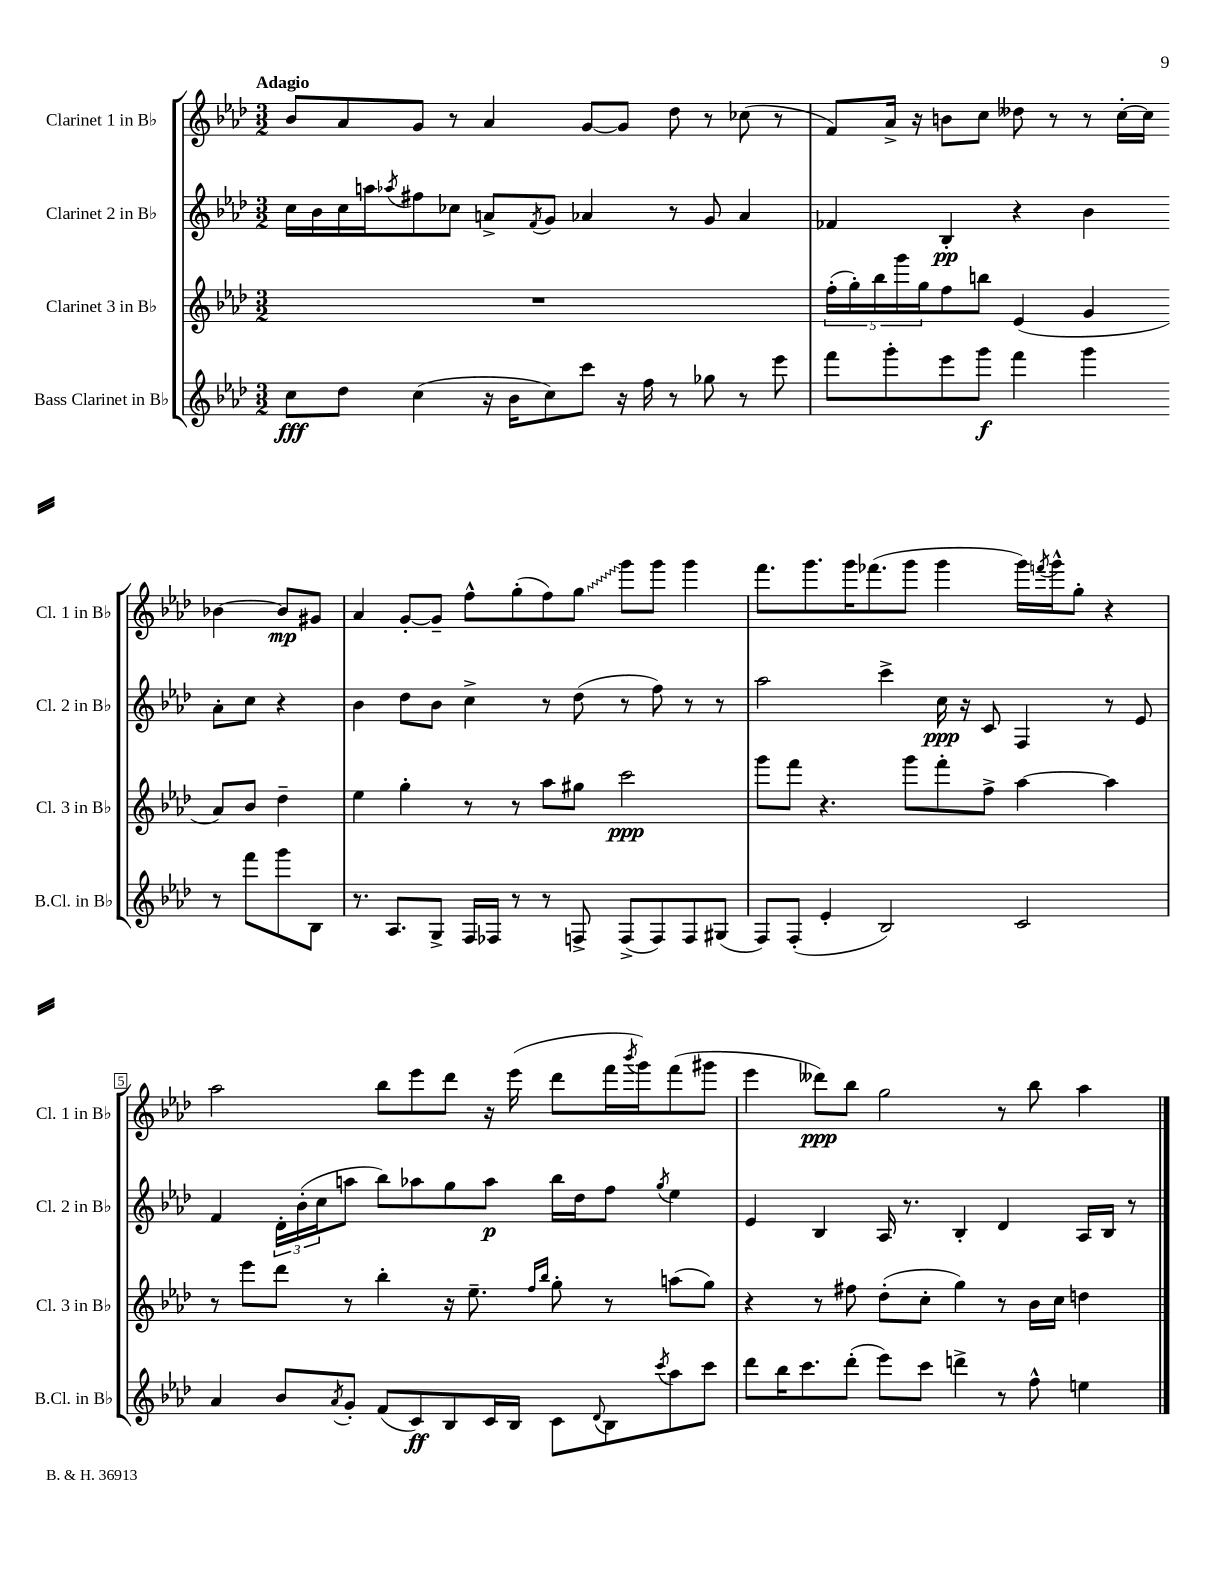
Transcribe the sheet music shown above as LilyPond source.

<<
\new StaffGroup <<
\new Staff = "s0" \with { instrumentName = "Clarinet 1 in Bb" shortInstrumentName = "Cl. 1 in Bb" } {
    \clef treble \key aes \major \numericTimeSignature \time 3/2 \tempo "Adagio"
    bes'8 aes'8 g'8 r8 aes'4 g'8~ g'8 des''8 r8 ces''8( r8 |
    f'8) aes'16-> r16 b'8 c''8 deses''8 r8 r8 c''16~-. c''16 bes'4~ bes'8\mp gis'8 |
    aes'4 g'8~-. g'8-- f''8-^ g''8-.( f''8) \once \override Glissando.style = #'zigzag g''8\glissando g'''8 g'''8 g'''4 |
    f'''8. g'''8. g'''16 fes'''8.( g'''8 g'''4 g'''16) \acciaccatura { f'''8 } g'''16-^ g''8-. r4 |
    aes''2 bes''8 ees'''8 des'''8 r16 ees'''16( des'''8 f'''16 \acciaccatura { bes'''8 } g'''16) f'''8( gis'''8 |
    ees'''4 deses'''8\ppp) bes''8 g''2 r8 bes''8 aes''4 \bar "|." |
}
\new Staff = "s1" \with { instrumentName = "Clarinet 2 in Bb" shortInstrumentName = "Cl. 2 in Bb" } {
    \clef treble \key aes \major \numericTimeSignature \time 3/2
    c''16 bes'16 c''16 a''16 \acciaccatura { aes''8 } fis''8 ces''8 a'8-> \acciaccatura { f'8 } g'8 aes'4 r8 g'8 aes'4 |
    fes'4 bes4-.\pp r4 bes'4 aes'8-. c''8 r4 |
    bes'4 des''8 bes'8 c''4-> r8 des''8( r8 f''8) r8 r8 |
    aes''2 c'''4-> c''16\ppp r16 c'8 f4 r8 ees'8 |
    f'4 \tuplet 3/2 { des'16-. bes'16-.( c''16 } a''8 bes''8) aes''8 g''8 aes''8\p bes''16 des''16 f''8 \acciaccatura { g''8 } ees''4 |
    ees'4 bes4 aes16 r8. bes4-. des'4 aes16 bes16 r8 \bar "|." |
}
\new Staff = "s2" \with { instrumentName = "Clarinet 3 in Bb" shortInstrumentName = "Cl. 3 in Bb" } {
    \clef treble \key aes \major \numericTimeSignature \time 3/2
    R1. |
    \tuplet 5/4 { f''16-.( g''16-.) bes''16 g'''16 g''16 } f''8 b''8 ees'4( g'4 aes'8) bes'8 des''4-- |
    ees''4 g''4-. r8 r8 aes''8 gis''8 c'''2\ppp |
    g'''8 f'''8 r4. g'''8 f'''8-. f''8-> aes''4~ aes''4 |
    r8 ees'''8 des'''8 r8 bes''4-. r16 ees''8.-- \grace { f''16 bes''16 } g''8-. r8 a''8( g''8) |
    r4 r8 fis''8 des''8-.( c''8-. g''4) r8 bes'16 c''16 d''4 \bar "|." |
}
\new Staff = "s3" \with { instrumentName = "Bass Clarinet in Bb" shortInstrumentName = "B.Cl. in Bb" } {
    \clef treble \key aes \major \numericTimeSignature \time 3/2
    c''8\fff des''8 c''4( r16 bes'16 c''8) c'''8 r16 f''16 r8 ges''8 r8 ees'''8 |
    f'''8 g'''8-. ees'''8 g'''8\f f'''4 g'''4 r8 f'''8 g'''8 bes8 |
    r8. aes8. g8-> f16 fes16 r8 r8 f8-> f8->( f8) f8 gis8( |
    f8) f8-.( ees'4-. bes2) c'2 |
    aes'4 bes'8 \acciaccatura { aes'8 } g'8-. f'8( c'8\ff) bes8 c'16 bes16 c'8 \appoggiatura { des'8 } bes8 \acciaccatura { c'''8 } aes''8 c'''8 |
    des'''8 bes''16 c'''8. des'''8-.( ees'''8) c'''8 d'''4-> r8 f''8-^ e''4 \bar "|." |
}
>>
>>
\layout { \context { \Score \override BarNumber.stencil = #(make-stencil-boxer 0.1 0.3 ly:text-interface::print) } }
